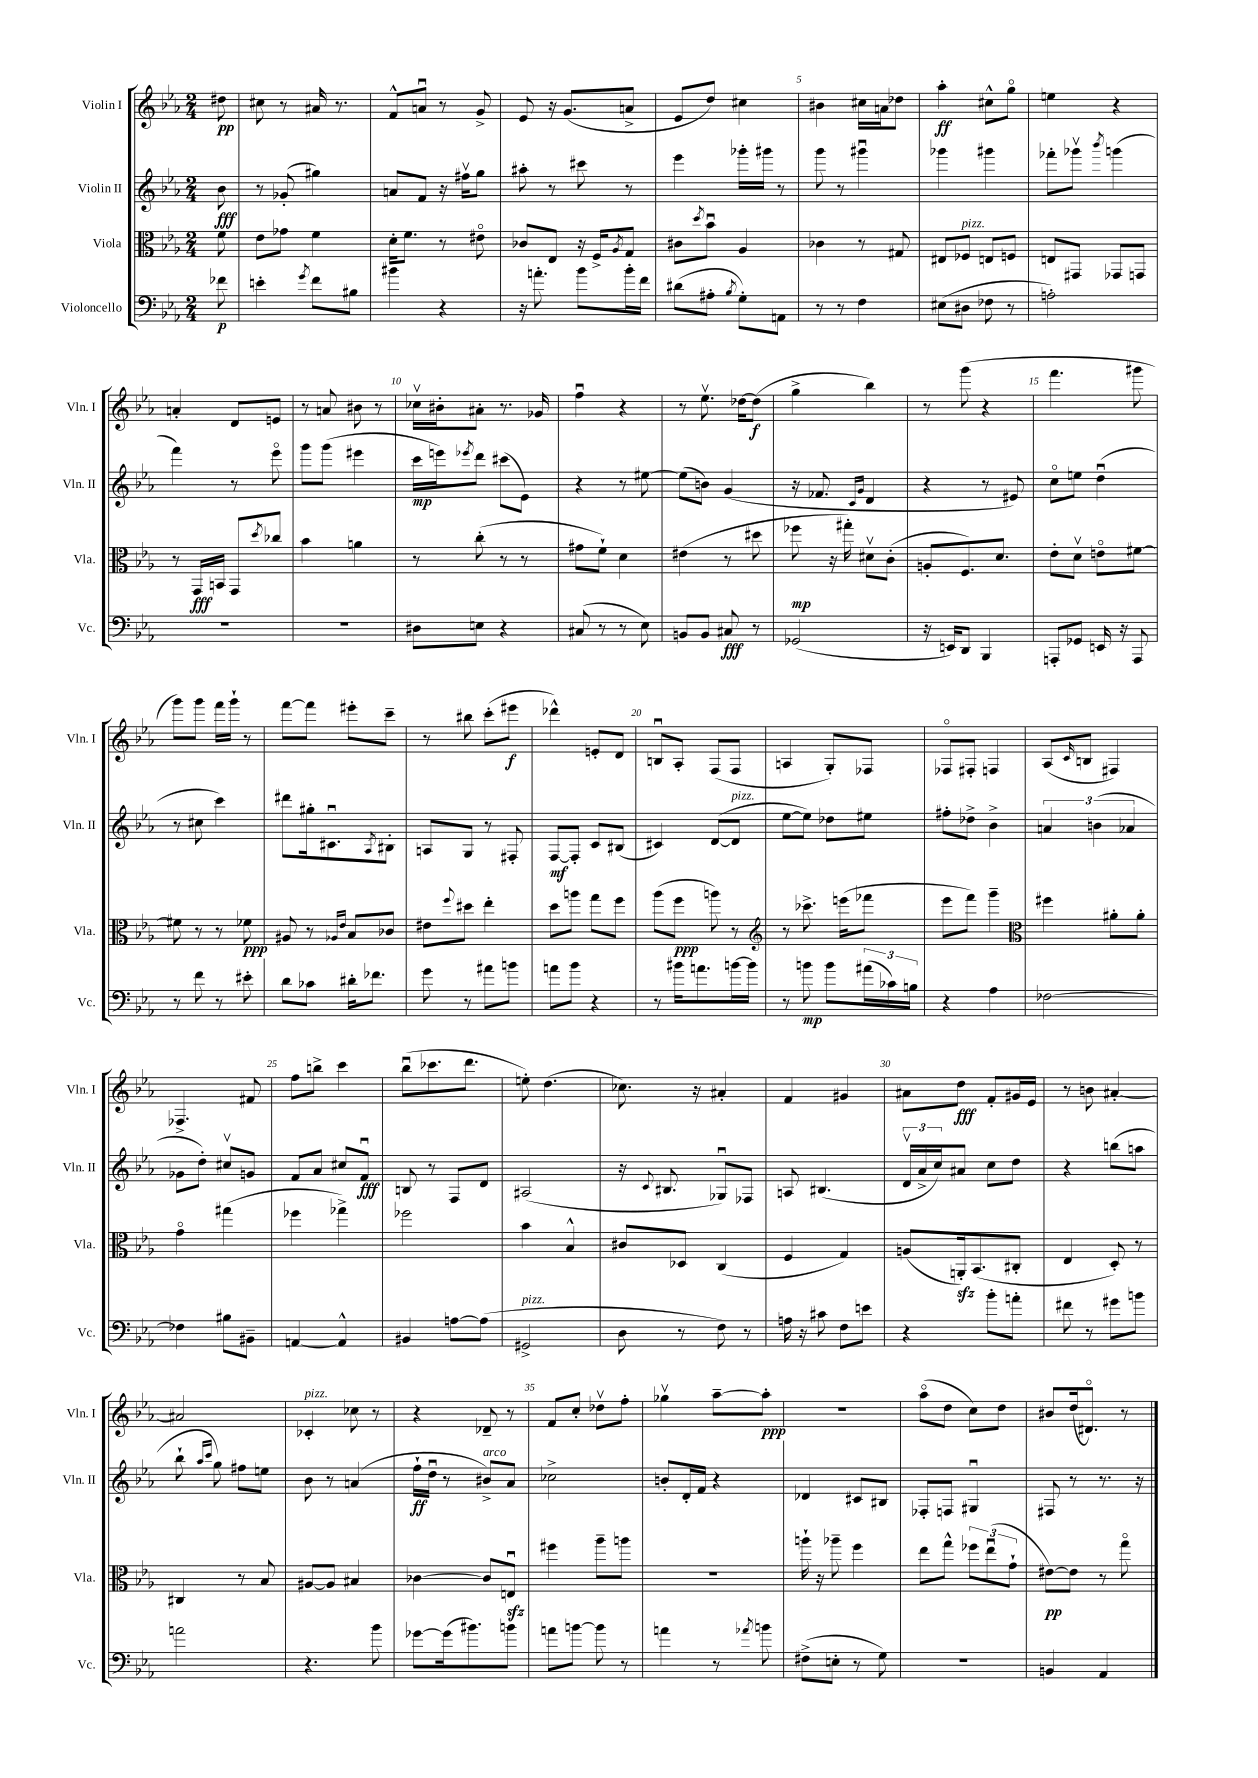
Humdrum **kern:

**kern	**kern	**kern	**kern
*staff4	*staff3	*staff2	*staff1
*clefF4	*clefC3	*clefG2	*clefG2
*k[b-e-a-]	*k[b-e-a-]	*k[b-e-a-]	*k[b-e-a-]
*M2/4	*M2/4	*M2/4	*M2/4
8f-	8f	8b-	8dd#
=	=	=	=
4e'	8e-	8r	8cc#
.	8g-	(8g-'	8r
8qg	.	.	.
8f	4f	4gg#)	16a#
.	.	.	8.r
8B#	.	.	.
=	=	=	=
4b#	16d'	8a	8f^^
.	8.f	.	.
.	.	8f	8au
4r	8r	16r	8r
.	.	16ff#v	.
.	8e#o	8gg	8g^
=	=	=	=
16r	8c-	8aa#'	8e-
8.a'	.	.	.
.	8E-	8r	16r
.	.	.	(8.g
8b-	16r	8ccc#	.
.	16F^	.	.
.	8qA-	.	.
16b-'	8G	8r	8a^
16f	.	.	.
=	=	=	=
(8d#	8c#	4eee-	8e-
.	8qdd	.	.
8A#'	8b-u	.	8dd)
8qB-	.	.	.
8G')	4A-	16ggg-'	4cc#
.	.	16ggg#	.
8AA	.	8r	.
=	=	=	=
8r	4c-	8ggg	4b#
8r	.	8r	.
4F	8r	4ggg#u	16cc#
.	.	.	16a
.	8G#	.	8dd-
=	=	=	=
(8E#	8E#	4ggg-	4aa-'
8D#	8F-	.	.
8F-	8E	4ggg#	8cc#^^
8r	8F	.	8ggo
=	=	=	=
2A')	8E	8fff-'	4ee
.	8GG#	8ggg-v	.
.	.	8qbbb-	.
.	8GG-	(4ggg	4r
.	8GG	.	.
=	=	=	=
2r	8r	4fff)	4a'
.	16GG	.	.
.	16BB	.	.
.	8GG	8r	8d
.	8qdd	.	.
.	8cc-	8eee-o	8e
=	=	=	=
2r	4b-	8ggg	8r
.	.	(8ggg	8a
.	4a	4eee#	8b#
.	.	.	8r
=	=	=	=
8D#	8r	16ccc	16cc-v
.	.	16eee)	16b#'
.	.	8qeee-	.
8E	(8cc'	8ddd	8a#'
4r	8r	(8ccc#	8.r
.	8r	8e-)	.
.	.	.	16g-
=	=	=	=
(8C#	8g#	4r	4ffu
8r	8f`)	.	.
8r	4d	8r	4r
8E-)	.	[8ee#	.
=	=	=	=
8BB	(4e#	(8ee#]	8r
8BB	.	8b)	8.ee-v
8C#	8r	(4g	.
.	.	.	[16dd-
8r	8dd#	.	(8dd-]
=	=	=	=
(2GG-	8ff-	16r	4gg^
.	.	8.f-	.
.	16r	.	.
.	16gg#')	.	.
.	.	16qqc	.
.	.	16qqg	.
.	8d#v	4d	4bb-)
.	(8c'	.	.
=	=	=	=
16r	8A'	4r	8r
16EE)	.	.	.
8DD	8.F)	.	(8ggg
4BBB-	.	8r	4r
.	8.d	.	.
.	.	8e#)	.
=	=	=	=
8AAA'	8e-'	8cco	4.fff
8GG-	8dv	8ee	.
16EE	8eo	(4ddu	.
16r	.	.	.
8AAA	[8f#	.	8ggg#
=	=	=	=
8r	8f#]	8r	8ggg)
8f	8r	8cc#	8ggg
8r	8r	4ccc)	16fff
.	.	.	16ggg`
8e#'	8f-	.	8r
=	=	=	=
8d	8A#	8ddd#	[8fff
8c-	8r	16gg#'	8fff]
.	.	8.c#u	.
.	16qqA-	.	.
.	16qqe-	.	.
16d#'	8B-	.	8eee#'
8.f-	.	.	.
.	.	8qA-	.
.	8c-	8B#'	8ccc~
=	=	=	=
8g	8e#	8A	8r
.	8qqff	.	.
8r	8dd#	8G	8bb#
8a#	4ee-'	8r	(8ccc'
8b	.	8F#'	8eee#
=	=	=	=
8a	8dd	[8F	4ddd-^^)
8b-	8aa	8F']	.
4r	8gg	8c	8e'
.	8ff	(8B#	8d
=	=	=	=
8r	(8aa-	4c#)	8Bu
16b#	8ff	.	8A-'
8.a	.	.	.
.	8aa)	([8d	(8F
[16b	8r	8d]	8F
16b]	.	.	.
=	=	=	=
*	*clefG2	*	*
8r	8r	[8ee-	4A
8b	8.ccc-^	8ee-])	.
8b	.	8dd-	8G')
.	(16eee	.	.
(24a#	8fff-	8ee#	8F-
24c-)	.	.	.
24B	.	.	.
=	=	=	=
4r	8eee-	8ff#'	8F-o
.	8fff)	8dd-^	8F#'
4A-	4ggg~	4b-^	4F
=	=	=	=
*	*clefC3	*	*
[2F-	4ff#	6a	(8A-
.	.	.	16qqc
.	.	.	8B
.	.	(6b	.
.	8a#'	.	4F#)
.	.	6a-	.
.	8a#'	.	.
=	=	=	=
4F-]	4go	8g-	4.F-^
.	.	8dd')	.
8B#	(4gg#	8cc#v	.
8BB#~	.	8g	8f#
=	=	=	=
[4AA	4ff-	8f	8ff
.	.	8a-	8bb^
4AA^^]	4gg-^)	8cc#	4ccc
.	.	8fu	.
=	=	=	=
4BB#	2ff-	8B	(8bb-u
.	.	8r	8.ccc-
[8A	.	8F	.
.	.	.	8.ddd
(8A]	.	8d	.
=	=	=	=
2GG#^	4b-	(2A#	8ee')
.	.	.	(4.dd
.	4B-^^	.	.
=	=	=	=
8D	8c#	16r	8.cc-)
.	.	8qqc	.
.	.	8.B#	.
8r	8D-	.	.
.	.	.	16r
8F)	(4C	8G-u)	4a#'
8r	.	8F-	.
=	=	=	=
16A	4F	8A	4f
16r	.	.	.
8c#	.	(4.B#	.
8F	4G)	.	4g#
8e	.	.	.
=	=	=	=
4r	(8A	24dv	8a#
.	.	24a-^	.
.	.	24cc)	.
.	16AA')	8a#	8dd
.	(8.BB-	.	.
8b-'	.	8cc	8f'
8a'	8C#'	8dd	16g#
.	.	.	16e-
=	=	=	=
8f#	4E-	4r	8r
8r	.	.	8b
8g#	8D')	(8bb	[4a#'
8b	8r	8aa	.
=	=	=	=
2a	4C#	8bb-`	2a#]
.	.	16qqaa-	.
.	.	16qqccc	.
.	.	8gg)	.
.	8r	8ff#	.
.	8B-	8ee	.
=	=	=	=
4.r	[8A#	8b-	4c-'
.	8A#]	8r	.
.	4B#	(4a	8cc-
8b-	.	.	8r
=	=	=	=
[8g-	[4c-	16ff`	4r
.	.	16ddu	.
(16g-]	.	8r	.
8.b#)	.	.	.
.	8c-]	8b#^)	8d-~
8b	8Eu	8a-	8r
=	=	=	=
8a	4ff#	2cc-^	8f
[8b	.	.	8cc'
8b]	8aa-~	.	8dd-v
8r	8aa	.	8ff'
=	=	=	=
4a	2r	8b'	4gg-v
.	.	16d'	.
.	.	16f	.
8r	.	4r	[8aa-~
8qa-	.	.	.
8b	.	.	8aa-']
=	=	=	=
(8F#^	16aa`	4d-	2r
.	16r	.	.
8E'	8aa-~	.	.
8r	4ff	8c#	.
8G)	.	8B#	.
=	=	=	=
2r	8ee-	8F-'	(8aa-o
.	8gg^^	8F	8dd
.	12ff-	4G#u	8cc)
.	(12ee-u	.	.
.	.	.	8dd
.	12g`	.	.
=	=	=	=
4BB	[8e#)	8F#	8b#
.	8e#]	8r	(16dd
.	.	.	8.d#o)
4AA-	8r	8.r	.
.	8ggo	.	8r
.	.	16r	.
==	==	==	==
*-	*-	*-	*-
